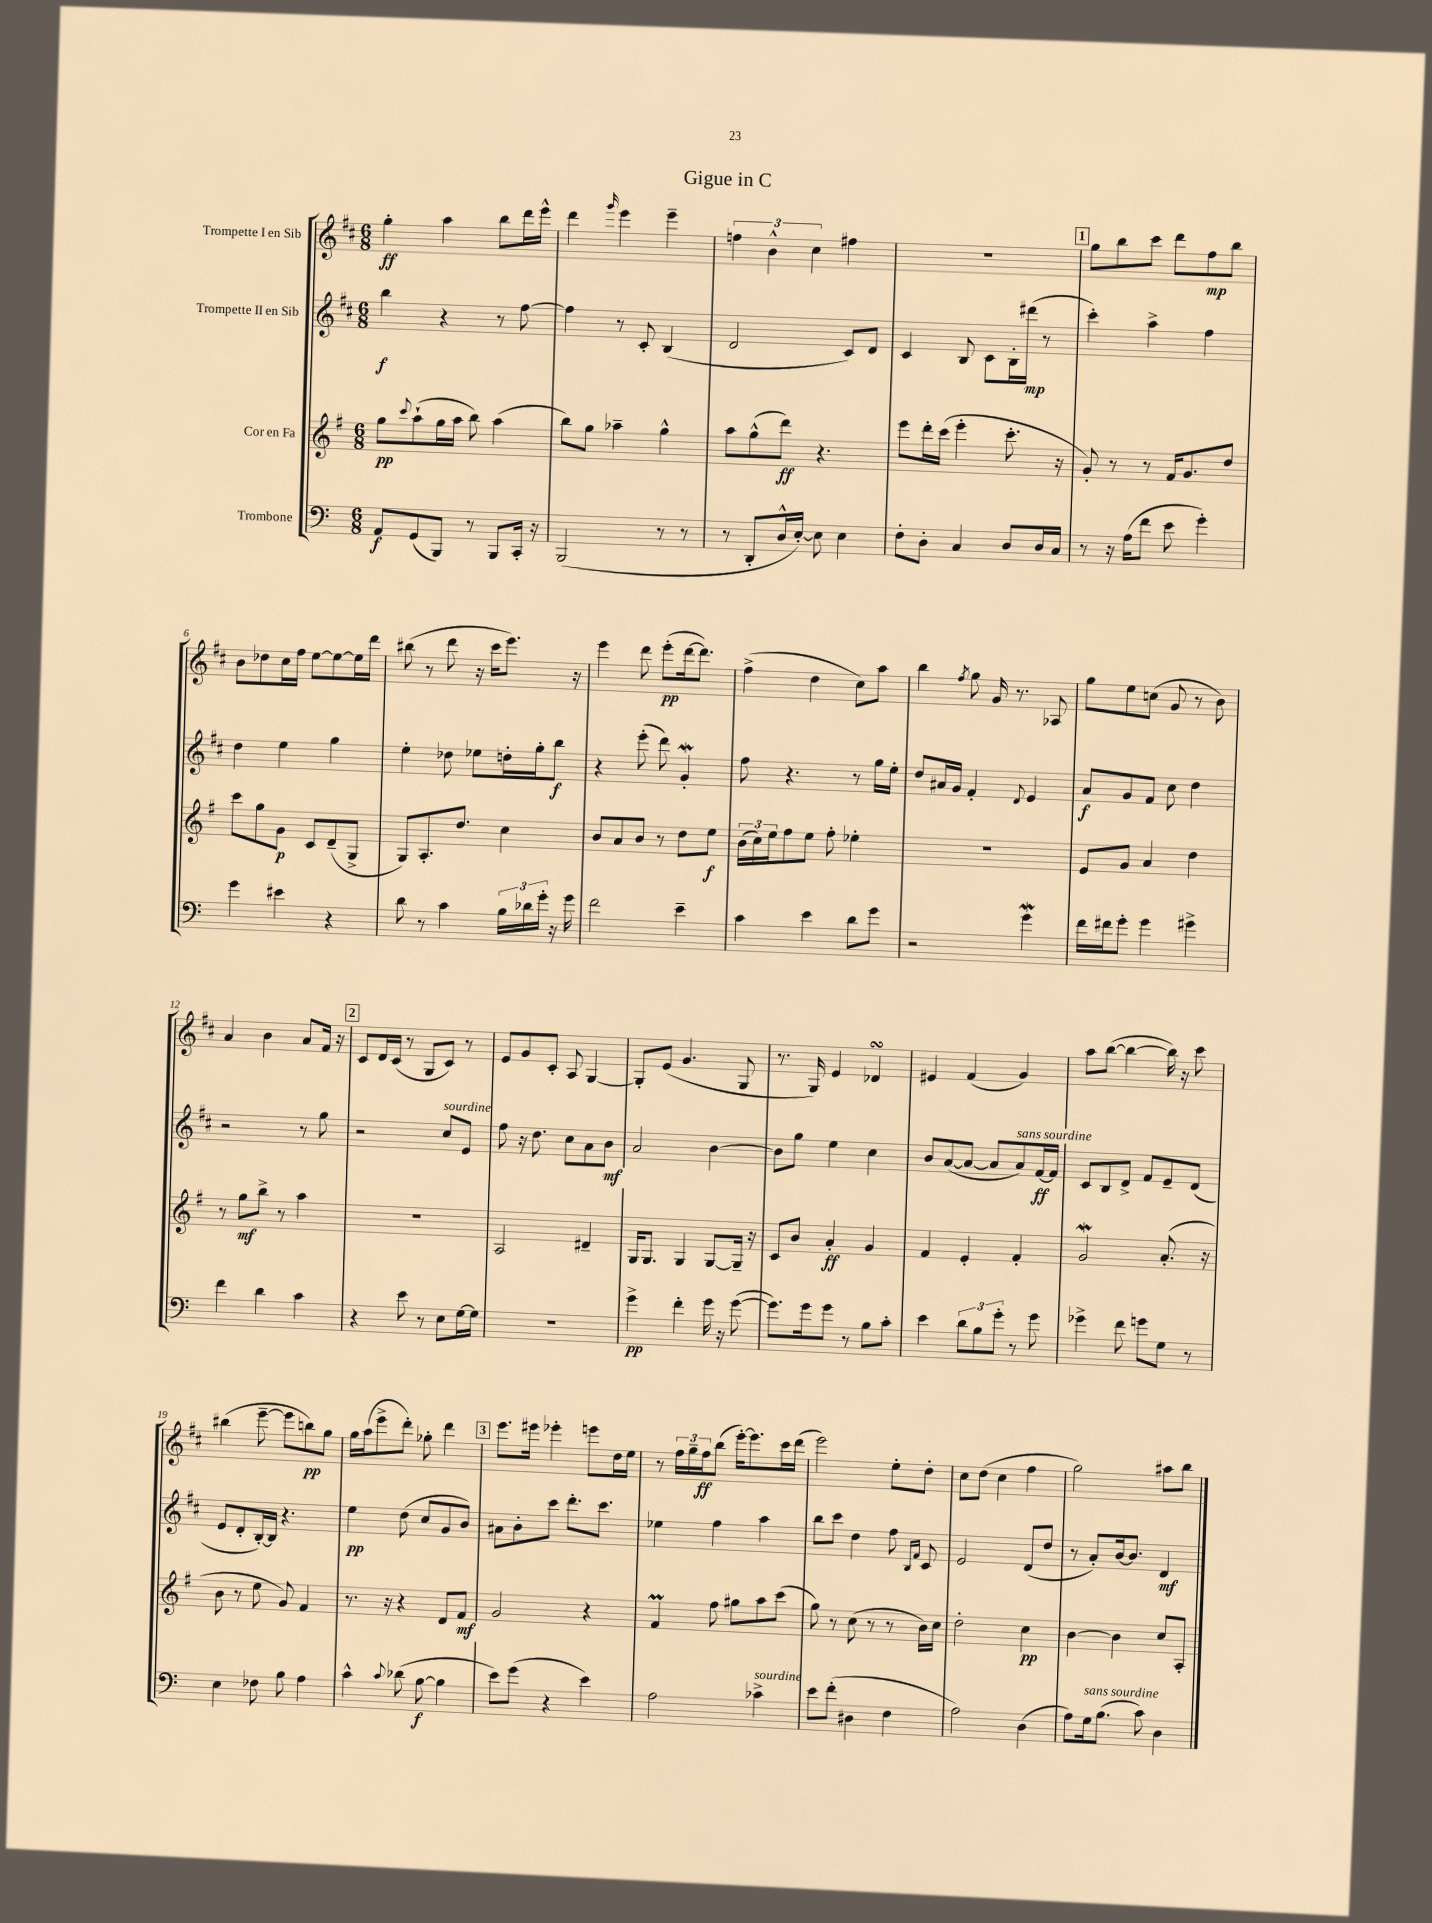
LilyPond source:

\header { title = "Gigue in C" }
<<
\new StaffGroup <<
\new Staff = "s0" \with { instrumentName = "Trompette I en Sib" } {
    \clef treble \key d \major \numericTimeSignature \time 6/8
    g''4-.\ff a''4 b''8 d'''16 e'''16-^ |
    d'''4 \grace { g'''16 } e'''4 e'''4-- |
    \tuplet 3/2 { f''4 b'4-^ cis''4 } fis''4 |
    R2. |
    \mark \markup { \box "1" } g''8 b''8 cis'''8 d'''8 fis''8\mp b''8 |
    b'8 des''8 cis''16 fis''16 e''8~ e''8~ e''16 d'''16 |
    bis''8( r8 d'''8 r16 cis'''16 e'''8.) r16 |
    e'''4 d'''8 e'''8-.\pp( d'''16~ d'''8.) |
    fis''4->( d''4 cis''8) a''8 |
    b''4 \acciaccatura { fis''8 } g''8 g'16 r8. aes8 |
    g''8 e''8 c''8( g'8 r8 b'8) |
    a'4 b'4 a'8 fis'16 r16 |
    \mark \markup { \box "2" } cis'8 d'16 cis'16( r8 g8 cis'8) r8 |
    e'8 g'8 cis'8-. a8 g4~ |
    g8-. e'8( g'4. g8 |
    r8. g16) e'4 des'4\turn |
    eis'4 fis'4( g'4) |
    a''8 b''8~( b''4~ b''16) r16 cis'''8 |
    bis''4( e'''8~-- e'''8 b''8\pp) g''8 |
    g''16 a''16( e'''8-> d'''8-.) ges''8-. d'''4 |
    \mark \markup { \box "3" } e'''8. eis'''16 ees'''4-. e'''8 d''16 e''16 |
    r8 \tuplet 3/2 { fis''16 g''16-- fis''16\ff } b''8( e'''16~-.) e'''8. cis'''16 d'''16( |
    e'''2) e''8-. d''8-. |
    cis''8 d''8( cis''4 fis''4 |
    g''2) ais''8 b''8 \bar "|." |
}
\new Staff = "s1" \with { instrumentName = "Trompette II en Sib" } {
    \clef treble \key d \major \numericTimeSignature \time 6/8
    b''4\f r4 r8 fis''8~ |
    fis''4 r8 cis'8-. b4( |
    d'2 cis'8) d'8 |
    cis'4 b8 cis'8 b16-. dis'''16\mp( r8 |
    \mark \markup { \box "1" } cis'''4-.) a''4-> fis''4 |
    d''4 e''4 g''4 |
    e''4-. des''8 ees''8 d''16-. g''16-. b''8\f |
    r4 e'''8-.( d'''8) g'4-.\mordent |
    fis''8 r4. r8 g''16 e''16-. |
    d''8 ais'16 g'16 fis'4-. \appoggiatura { d'8 } e'4 |
    a'8\f g'8 fis'8 cis''8 d''4 |
    r2 r8 g''8 |
    \mark \markup { \box "2" } r2 cis''8^\markup { \italic "sourdine" } e'8 |
    fis''8 r16 d''8. cis''8 a'8 b'8\mf |
    a'2 b'4~ |
    b'8 g''8 e''4 cis''4 |
    b'8 a'8~( a'8~ a'8 a'8^\markup { \italic "sans sourdine" }) fis'16~\ff fis'16 |
    cis'8 b8 d'8-> fis'8 e'8-- d'8( |
    e'8 d'8-. b16~-.) b16 r4. |
    e''4\pp d''8( cis''8 g'8 b'8) |
    \mark \markup { \box "3" } ais'8 b'8-. cis'''8 d'''8.-. cis'''8. |
    ees''4 fis''4 a''4 |
    b''8 cis'''8 d''4 fis''8 \grace { b16 fis'16 } cis'8 |
    e'2 d'8( d''8 |
    r8 a'8-.) b'16~ b'8. d'4\mf \bar "|." |
}
\new Staff = "s2" \with { instrumentName = "Cor en Fa" } {
    \clef treble \key g \major \numericTimeSignature \time 6/8
    g''8\pp \appoggiatura { c'''8 } a''8-!( g''16 a''16 b''8) a''4( |
    b''8) g''8 aes''4-- g''4-^ |
    a''8 g''8-^( d'''8\ff) r4. |
    e'''8 d'''16-. c'''16( e'''4-. c'''8.-. r16 |
    \mark \markup { \box "1" } g'8-.) r8 r8 fis'16 g'8. d''8 |
    c'''8 g''8 g'8\p c'8 d'8--( g8-> |
    g8) a8.-. d''8. c''4 |
    b'8 a'8 b'8 r8 d''8 e''8\f |
    \tuplet 3/2 { b'16( c''16) e''16 } fis''8 e''8 fis''8-. ees''4-. |
    R2. |
    e'8 g'8 a'4 d''4 |
    r8 g''8\mf b''8-> r8 a''4 |
    \mark \markup { \box "2" } R2. |
    a2 dis'4-- |
    g16 g8. g4 g8~ g16-- r16 |
    c'8 b'8 a'4-.\ff g'4 |
    fis'4 e'4-. fis'4-. |
    g'2\mordent a'8.-.( r16 |
    b'8 r8 e''8 g'8) fis'4 |
    r8. r16 r4 d'8 fis'8\mf |
    \mark \markup { \box "3" } g'2 r4 |
    fis'4\prall fis''8 gis''8 a''8 c'''8( |
    g''8) r8 c''8( r8 r8 b'16) c''16 |
    d''2-. c''4\pp |
    b'4~ b'4 c''8 a8-. \bar "|." |
}
\new Staff = "s3" \with { instrumentName = "Trombone" } {
    \clef bass \key c \major \numericTimeSignature \time 6/8
    a,8\f g,8( b,,8) r8 b,,8 c,16-. r16 |
    b,,2( r8 r8 |
    r8 d,8-. d16-^ e16~-.) e8 e4 |
    f8-. d8-. c4 d8 d16 c16 |
    \mark \markup { \box "1" } r8 r16 a16( f'8 e'8 g'4-.) |
    g'4 eis'4 r4 |
    d'8 r8 c'4 \tuplet 3/2 { b16 des'16 g'16-. } r16 g'16 |
    f'2 e'4-- |
    c'4 e'4 d'8 g'8 |
    r2 g'4\mordent |
    f'16 fis'16 g'8-. g'4 gis'4-> |
    f'4 d'4 c'4 |
    \mark \markup { \box "2" } r4 e'8 r8 e8 g16~ g16 |
    R2. |
    g'4->\pp f'4-. g'16 r16 g'8~( |
    g'8.) g'16 g'8 r8 b8 c'8-. |
    e'4 \tuplet 3/2 { d'8 b8 g'8-. } r8 g'8 |
    ges'4-> f'8 g'8 g8 r8 |
    e4 fes8 b8 a4 |
    c'4-^ \appoggiatura { c'8 } des'8( b8~\f b4 |
    \mark \markup { \box "3" } e'8) g'8( r4 e'4) |
    a2 ces'4->^\markup { \italic "sourdine" } |
    e'8 f'8-.( dis4 f4 |
    a2) d4( |
    a8) g16^\markup { \italic "sans sourdine" } b8.( c'8) d4 \bar "|." |
}
>>
>>
